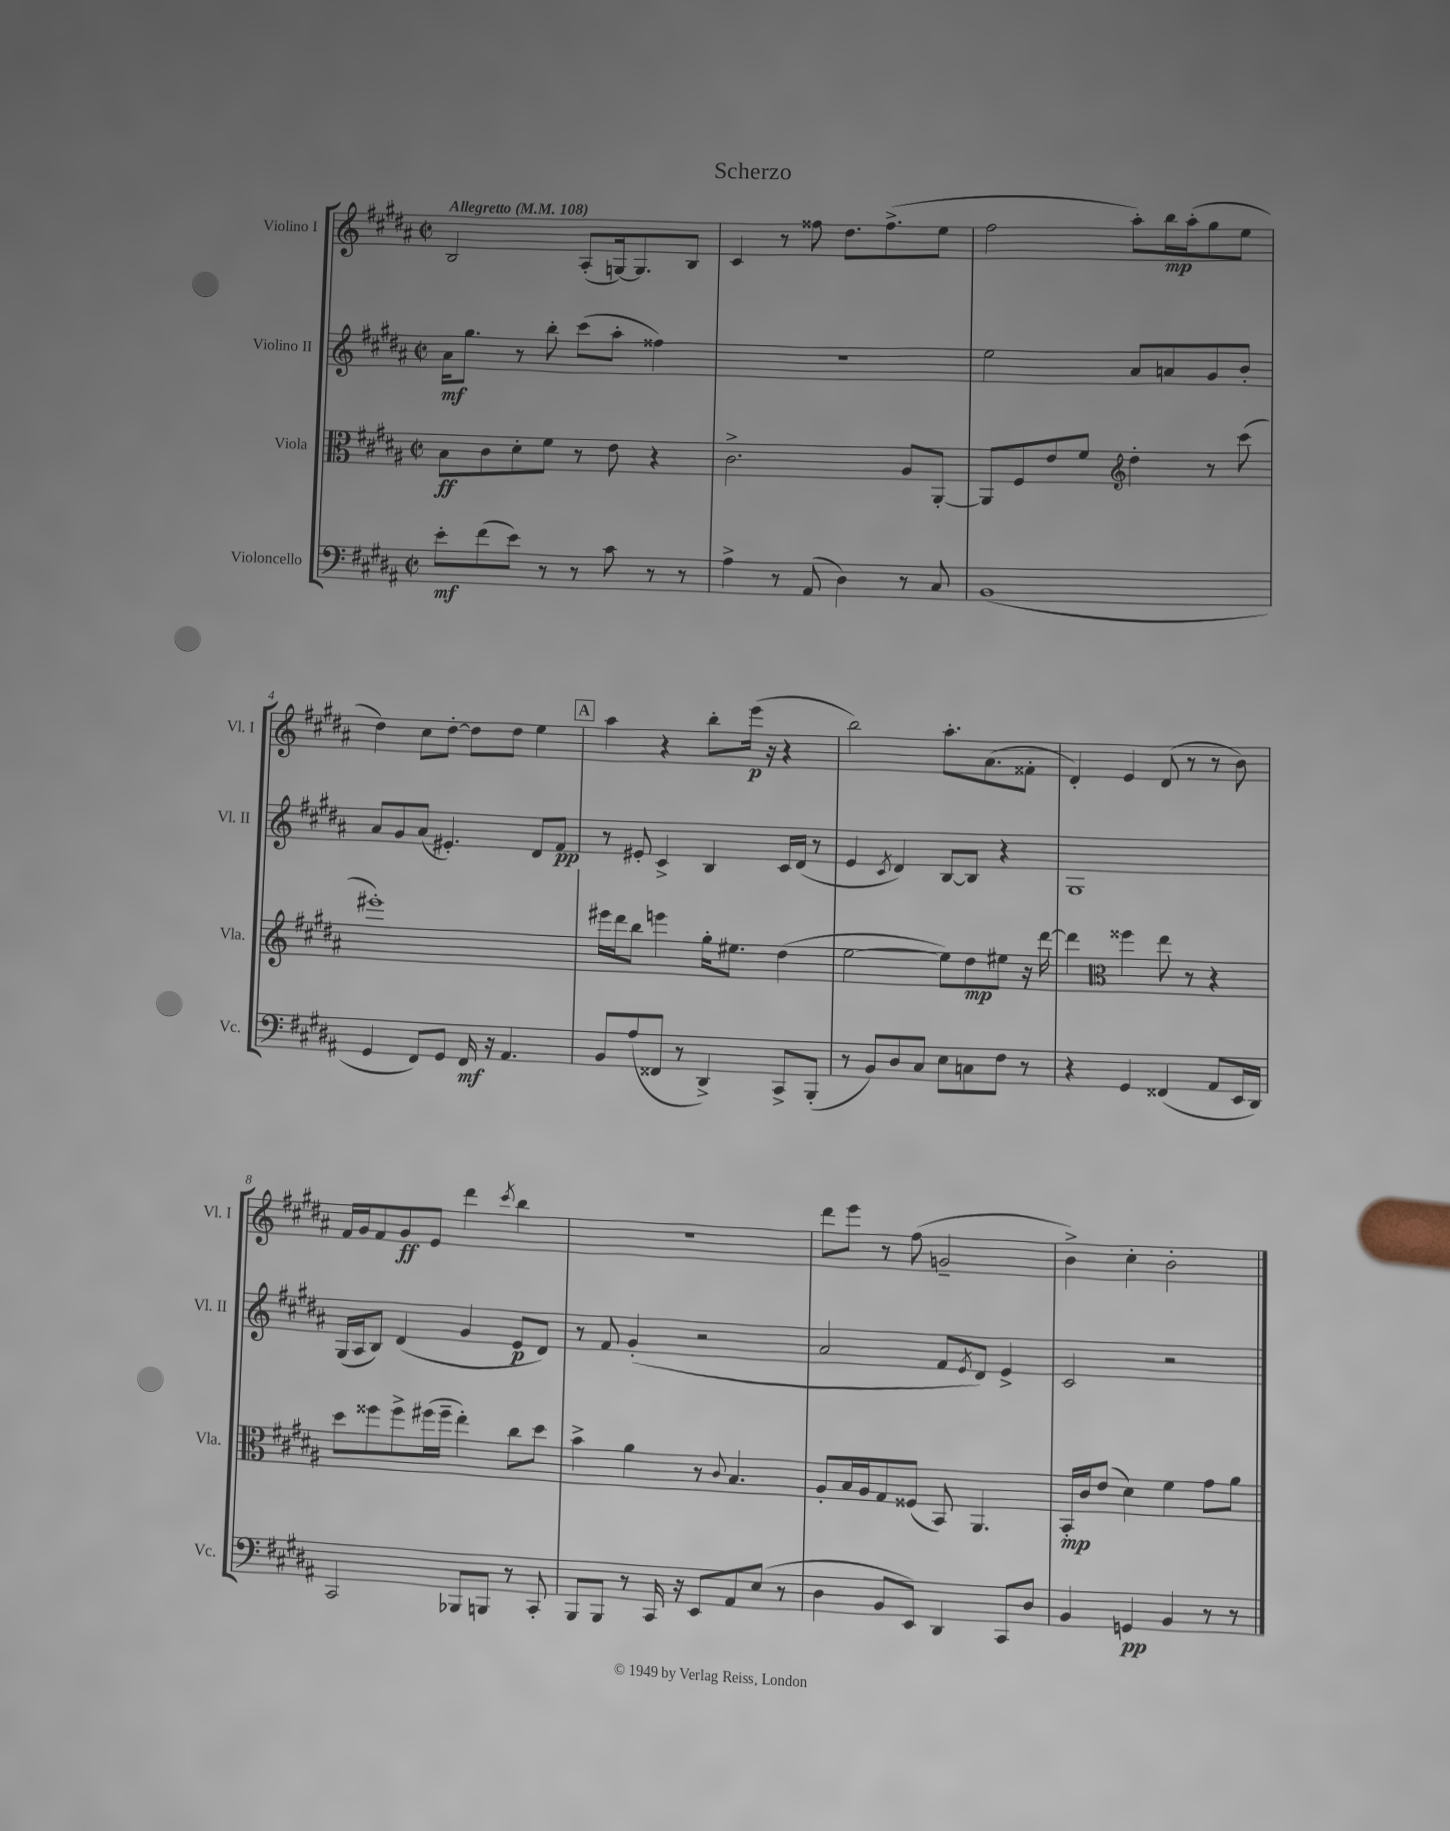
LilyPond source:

\header { title = "Scherzo" }
<<
\new StaffGroup <<
\new Staff = "s0" \with { instrumentName = "Violino I" shortInstrumentName = "Vl. I" } {
    \clef treble \key b \major \defaultTimeSignature \time 2/2 \tempo "Allegretto" 4 = 108
    b2 ais8-.( g16~) g8. b8 |
    cis'4 r8 fisis''8 dis''8. fisis''8.->( e''8 |
    fis''2 ais''8-.) b''16\mp ais''16-.( gis''8 e''8 |
    dis''4) cis''8 dis''8~-. dis''8 dis''8 e''4 |
    \mark \markup { \box "A" } ais''4 r4 b''8-. e'''16\p( r16 r4 |
    b''2) ais''8.-. ais'8.( fisis'8-. |
    dis'4-.) e'4 dis'8( r8 r8 b'8) |
    fis'16 gis'16 fis'8 gis'8\ff e'8 dis'''4 \acciaccatura { cis'''8 } b''4 |
    R1 |
    dis'''8 e'''8 r8 fis''8( g'2-- |
    b'4->) cis''4-. b'2-. \bar "|." |
}
\new Staff = "s1" \with { instrumentName = "Violino II" shortInstrumentName = "Vl. II" } {
    \clef treble \key b \major \defaultTimeSignature \time 2/2
    ais'16\mf gis''8. r8 b''8-. cis'''8( ais''8-. fisis''4) |
    R1 |
    e''2 ais'8 a'8 gis'8 b'8-. |
    ais'8 gis'8 ais'8( eis'4.-.) dis'8 fis'8\pp |
    \mark \markup { \box "A" } r8 eis'8-. cis'4-> b4 cis'16 dis'16( r8 |
    e'4 \acciaccatura { cis'8 } dis'4) b8~ b8 r4 |
    gis1 |
    gis16( ais16 b8) dis'4( gis'4 e'8\p dis'8) |
    r8 fis'8 gis'4-.( r2 |
    ais'2 fis'8 \acciaccatura { e'8 } dis'8) e'4-> |
    cis'2 r2 \bar "|." |
}
\new Staff = "s2" \with { instrumentName = "Viola" shortInstrumentName = "Vla." } {
    \clef alto \key b \major \defaultTimeSignature \time 2/2
    b8\ff cis'8 dis'8-. fis'8 r8 e'8 r4 |
    cis'2.-> ais8 ais,8~-. |
    ais,8 fis8 e'8 fis'8 \clef treble dis''4-. r8 cis'''8( |
    eis'''1-.) |
    \mark \markup { \box "A" } eis'''16 dis'''16 b''8 e'''4 gis''16-. eis''8. dis''4( |
    e''2~ e''8) dis''8\mp eis''8 r16 dis'''16~ |
    dis'''4 \clef alto fisis''4 e''8 r8 r4 |
    dis''8 fisis''8 fisis''8-> fis''16( fis''16-- e''4-.) cis''8 dis''8 |
    b'4-> ais'4 r8 \appoggiatura { cis'8 } b4. |
    ais8-. b16 ais16 gis8 fisis8( b,8) ais,4. |
    b,16-.\mp cis'16 e'8( dis'4) fis'4 gis'8 ais'8 \bar "|." |
}
\new Staff = "s3" \with { instrumentName = "Violoncello" shortInstrumentName = "Vc." } {
    \clef bass \key b \major \defaultTimeSignature \time 2/2
    e'8-.\mf fis'8( e'8) r8 r8 cis'8 r8 r8 |
    ais4-> r8 ais,8( dis4) r8 cis8 |
    b,1( |
    gis,4 fis,8) gis,8 fis,16\mf r16 ais,4. |
    \mark \markup { \box "A" } b,8 ais8( fisis,8 r8 dis,4->) cis,8-> b,,8-.( |
    r8 b,8) dis8 cis8 e8 c8 fis8 r8 |
    r4 gis,4 fisis,4( ais,8 e,16 dis,16) |
    cis,2 bes,,8 b,,8 r8 cis,8-. |
    b,,8 b,,8 r8 cis,16 r16 e,8 ais,8 e8( r8 |
    dis4 b,8 e,8) dis,4 cis,8 dis8 |
    b,4 g,4\pp b,4 r8 r8 \bar "|." |
}
>>
>>
